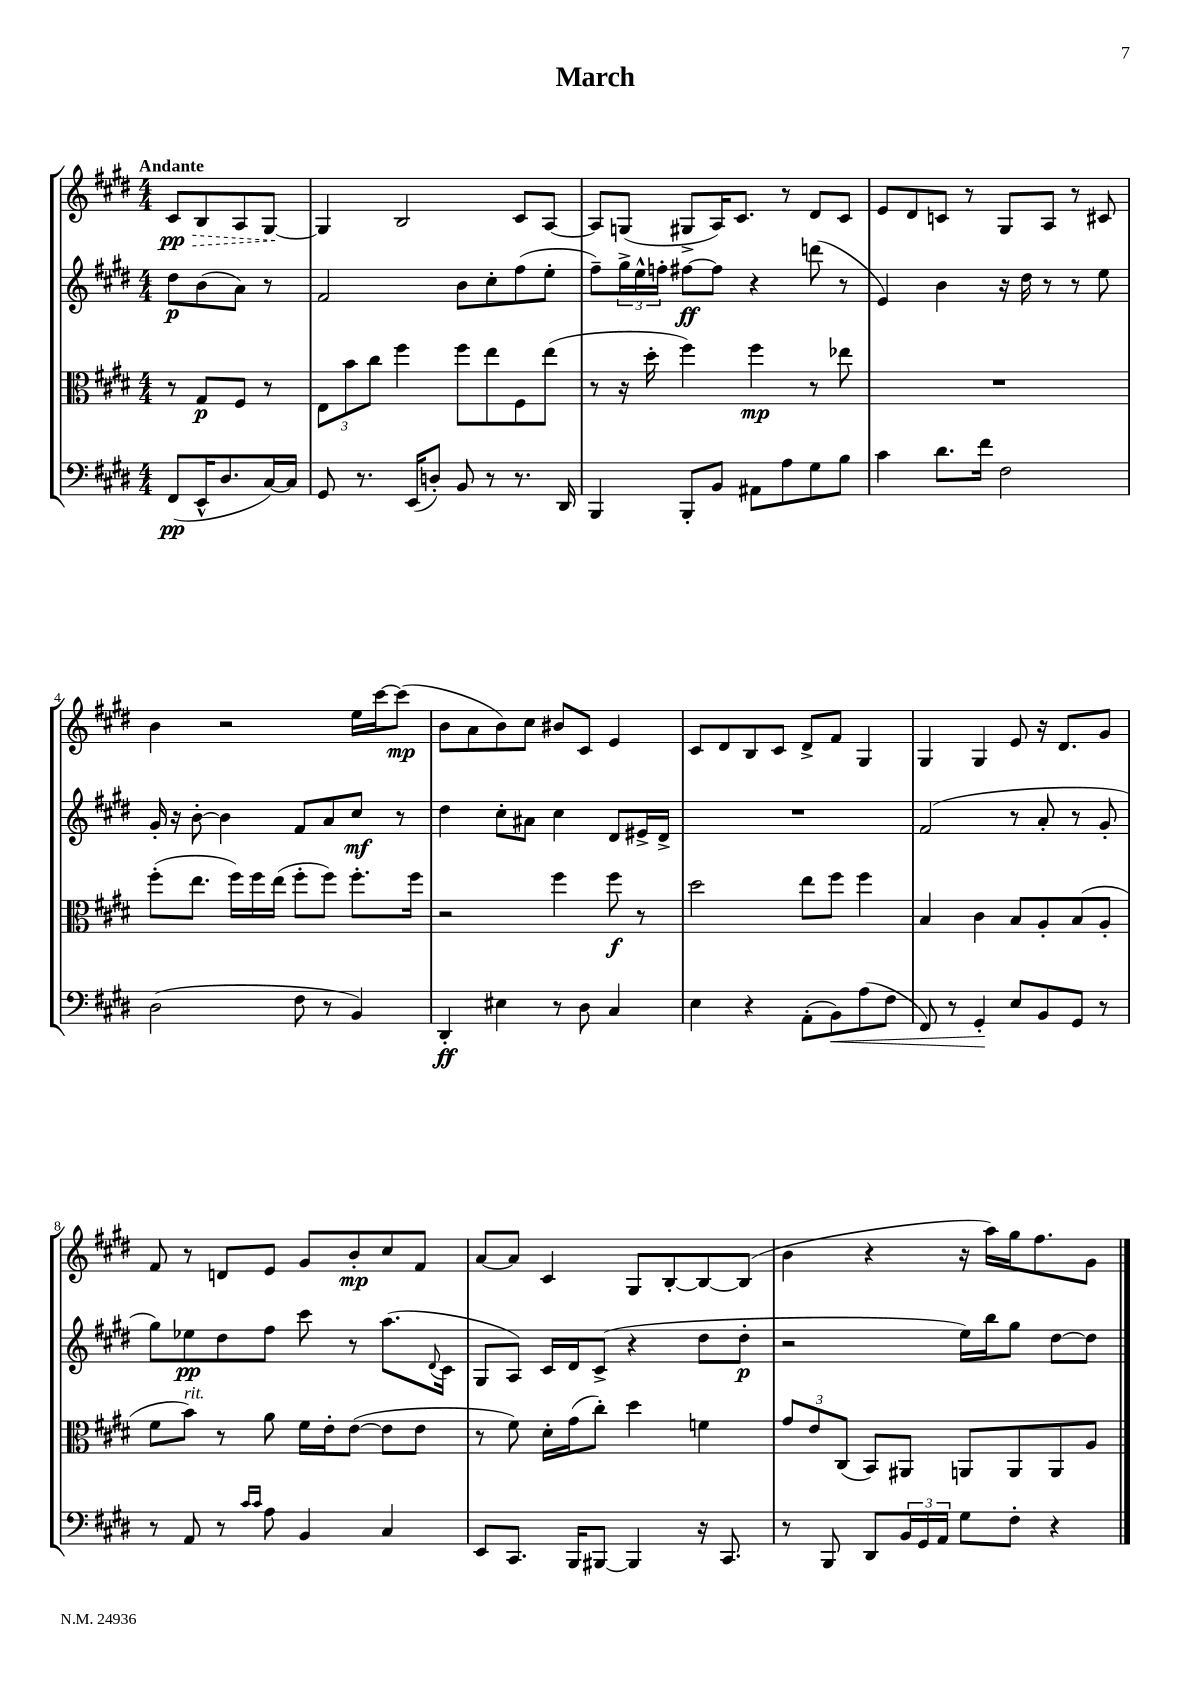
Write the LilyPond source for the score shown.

\header { title = "March" }
<<
\new StaffGroup <<
\new Staff = "s0" {
    \clef treble \key e \major \numericTimeSignature \time 4/4 \partial 2 \tempo "Andante"
    \once \override Hairpin.style = #'dashed-line cis'8\pp\> b8 a8 gis8~\! |
    gis4 b2 cis'8 a8~ |
    a8 g8( gis8-> a16) cis'8. r8 dis'8 cis'8 |
    e'8 dis'8 c'8 r8 gis8 a8 r8 cis'8 |
    b'4 r2 e''16 cis'''16~ cis'''8\mp( |
    b'8 a'8 b'8) cis''8 bis'8 cis'8 e'4 |
    cis'8 dis'8 b8 cis'8 dis'8-> fis'8 gis4 |
    gis4 gis4 e'8 r16 dis'8. gis'8 |
    fis'8 r8 d'8 e'8 gis'8 b'8-.\mp cis''8 fis'8 |
    a'8~ a'8 cis'4 gis8 b8~-. b8~ b8( |
    b'4 r4 r16 a''16) gis''16 fis''8. gis'8 \bar "|." |
}
\new Staff = "s1" {
    \clef treble \key e \major \numericTimeSignature \time 4/4 \partial 2
    dis''8\p b'8( a'8) r8 |
    fis'2 b'8 cis''8-. fis''8( e''8-. |
    fis''8--) \tuplet 3/2 { gis''16-> e''16-^ f''16-. } fis''8~\ff fis''8 r4 d'''8( r8 |
    e'4) b'4 r16 dis''16 r8 r8 e''8 |
    gis'16-. r16 b'8~-. b'4 fis'8 a'8 cis''8\mf r8 |
    dis''4 cis''8-. ais'8 cis''4 dis'8 eis'16-> dis'16-> |
    R1 |
    fis'2( r8 a'8-. r8 gis'8-. |
    gis''8) ees''8\pp dis''8 fis''8 cis'''8 r8 a''8.( \appoggiatura { dis'8 } cis'16 |
    gis8 a8) cis'16 dis'16 cis'8->( r4 dis''8 dis''8-.\p |
    r2 e''16) b''16 gis''8 dis''8~ dis''8 \bar "|." |
}
\new Staff = "s2" {
    \clef alto \key e \major \numericTimeSignature \time 4/4 \partial 2
    r8 gis8\p fis8 r8 |
    \tuplet 3/2 { e8 b'8 cis''8 } fis''4 fis''8 e''8 fis8 e''8( |
    r8 r16 dis''16-. fis''4) fis''4\mp r8 ees''8 |
    R1 |
    fis''8-.( e''8. fis''16) fis''16 e''16( fis''8-. fis''8) fis''8.-. fis''16 |
    r2 fis''4 fis''8\f r8 |
    dis''2 e''8 fis''8 fis''4 |
    b4 cis'4 b8 a8-. b8( a8-. |
    fis'8 b'8^\markup { \italic "rit." }) r8 a'8 fis'16 e'16-. e'8~( e'8 e'8 |
    r8 fis'8) dis'16-. gis'16( cis''8-.) dis''4 f'4 |
    \tuplet 3/2 { gis'8 e'8 cis8( } b,8) ais,8 a,8 a,8 a,8 a8 \bar "|." |
}
\new Staff = "s3" {
    \clef bass \key e \major \numericTimeSignature \time 4/4 \partial 2
    fis,8\pp( e,16-^ dis8. cis16~) cis16 |
    gis,8 r8. e,16( d8-.) b,8 r8 r8. dis,16 |
    b,,4 b,,8-. b,8 ais,8 a8 gis8 b8 |
    cis'4 dis'8. fis'16 fis2 |
    dis2( fis8 r8 b,4) |
    dis,4-.\ff eis4 r8 dis8 cis4 |
    e4 r4 a,8-.( b,8\<) a8( fis8 |
    fis,8) r8 gis,4-.\! e8 b,8 gis,8 r8 |
    r8 a,8 r8 \grace { cis'16 cis'16 } a8 b,4 cis4 |
    e,8 cis,8. b,,16 bis,,8~ bis,,4 r16 cis,8. |
    r8 b,,8 dis,8 \tuplet 3/2 { b,16 gis,16 a,16 } gis8 fis8-. r4 \bar "|." |
}
>>
>>
